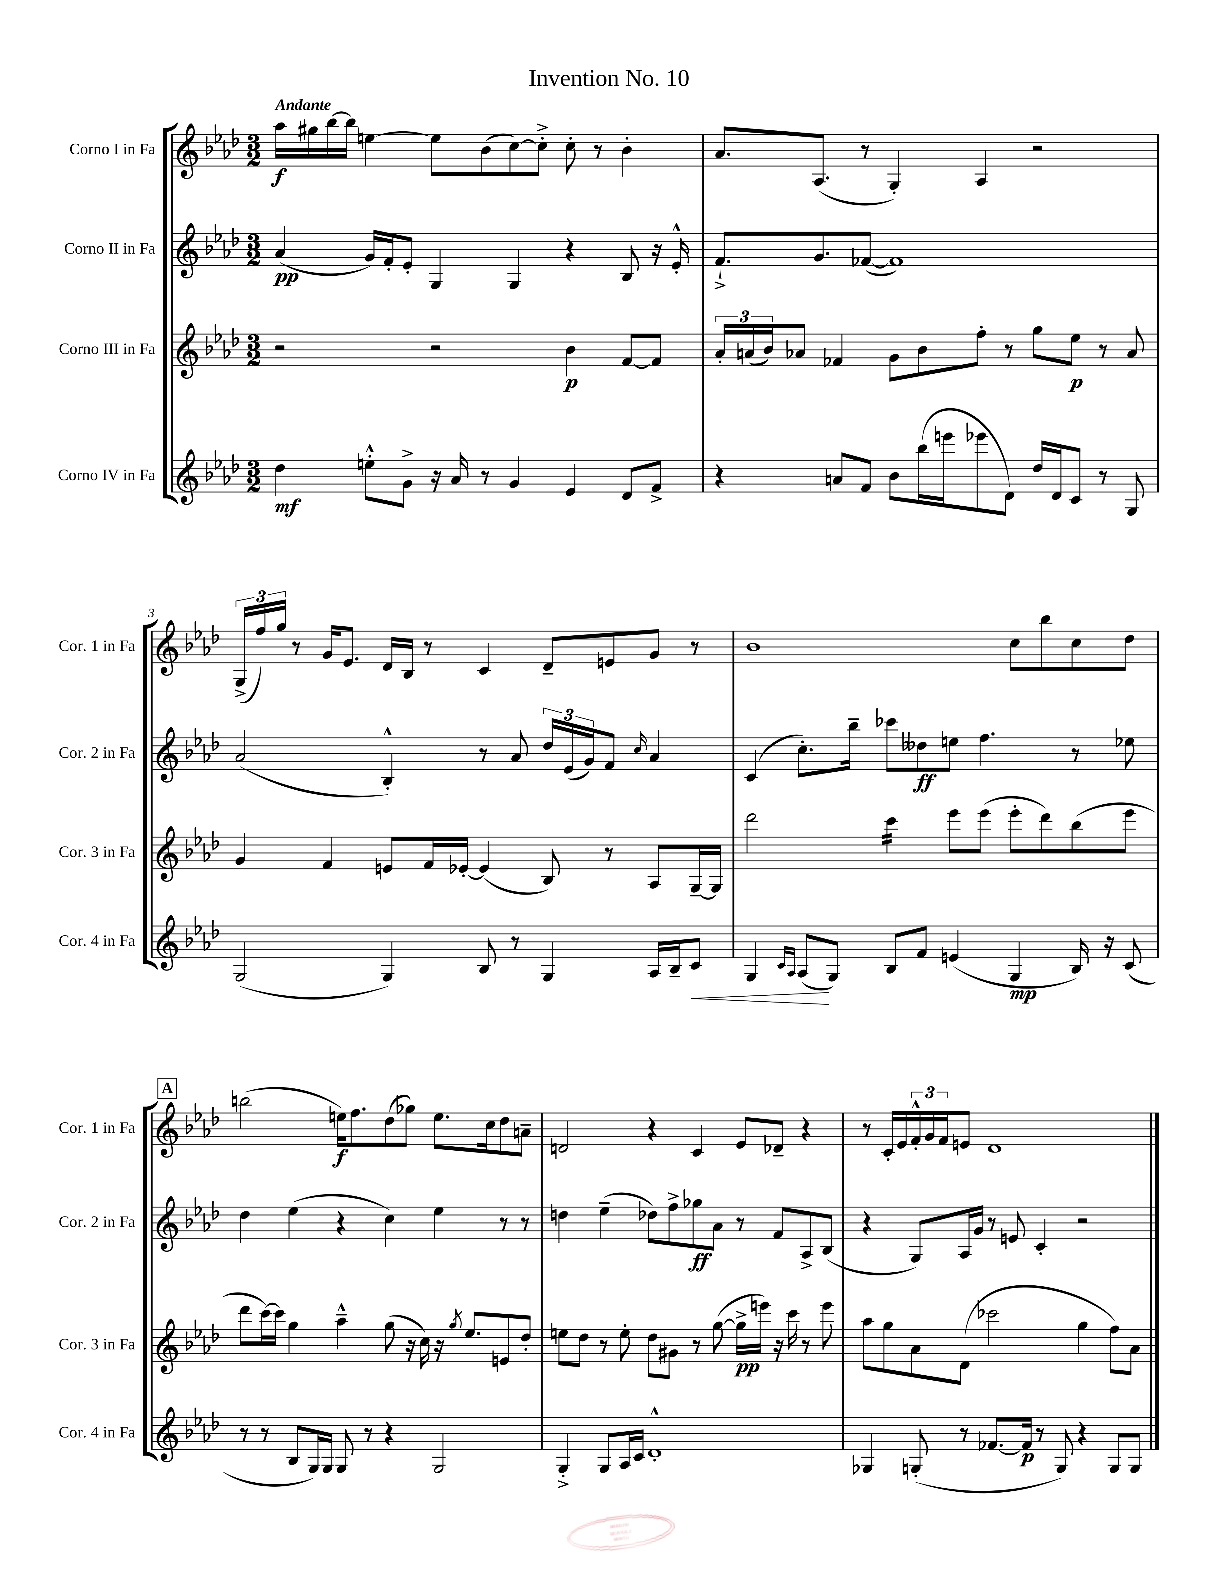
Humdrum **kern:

**kern	**dynam	**kern	**dynam	**kern	**dynam	**kern	**dynam
*part4	*part4	*part3	*part3	*part2	*part2	*part1	*part1
*staff4	*staff4	*staff3	*staff3	*staff2	*staff2	*staff1	*staff1
*I"Corno IV in Fa	*	*I"Corno III in Fa	*	*I"Corno II in Fa	*	*I"Corno I in Fa	*
*I'Cor. 4 in Fa	*	*I'Cor. 3 in Fa	*	*I'Cor. 2 in Fa	*	*I'Cor. 1 in Fa	*
*clefG2	*	*clefG2	*	*clefG2	*	*clefG2	*
*k[b-e-a-d-]	*	*k[b-e-a-d-]	*	*k[b-e-a-d-]	*	*k[b-e-a-d-]	*
*M3/2	*	*M3/2	*	*M3/2	*	*M3/2	*
=1	=1	=1	=1	=1	=1	=1	=1
!	!	!	!	!	!	!LO:TX:a:B:t=Andante	!
4dd-\	mf	2r	.	(4a-/	pp	16aa-\LL	f
.	.	.	.	.	.	16gg#X\	.
.	.	.	.	.	.	[16bb-\	.
.	.	.	.	.	.	16bb-\JJ]	.
8een'^^\L	.	.	.	16g/LL)	.	[4een\	.
.	.	.	.	16f'/J	.	.	.
8g^\J	.	.	.	8e-'/J	.	.	.
16r	.	2r	.	4G/	.	8ee\L]	.
16a-/	.	.	.	.	.	.	.
8r	.	.	.	.	.	(8b-\	.
4g/	.	.	.	4G/	.	[8cc\)	.
.	.	.	.	.	.	8cc'^\J]	.
4e-/	.	4b-\	p	4r	.	8cc'\	.
.	.	.	.	.	.	8r	.
8d-/L	.	[8f/L	.	8B-/	.	4b-'\	.
8f^/J	.	8f/J]	.	16r	.	.	.
.	.	.	.	16e-'^^/	.	.	.
=2	=2	=2	=2	=2	=2	=2	=2
4r	.	24a-'/LL	.	8.f`^/L	.	8.a-/L	.
.	.	(24an/	.	.	.	.	.
.	.	24b-/J)	.	.	.	.	.
.	.	8a-X/J	.	.	.	.	.
.	.	.	.	8.g/	.	(8.A-/J	.
8an/L	.	4f-X/	.	.	.	.	.
8f/J	.	.	.	([8f-X/J	.	8r	.
8b-\L	.	8g\L	.	1f-])	.	4G'/)	.
(16bb-\L	.	8b-\	.	.	.	.	.
16eeen\J	.	.	.	.	.	.	.
8eee-X\	.	8ff'\J	.	.	.	4A-/	.
8d-\J)	.	8r	.	.	.	.	.
16dd-/LL	.	8gg\L	.	.	.	2r	.
16d-/J	.	.	.	.	.	.	.
8c/J	.	8ee-\J	p	.	.	.	.
8r	.	8r	.	.	.	.	.
8G/	.	8a-/	.	.	.	.	.
!!LO:LB:g=z
=3	=3	=3	=3	=3	=3	=3	=3
(2G/	.	4g/	.	(2a-/	.	(24G^/LL	.
.	.	.	.	.	.	24ff/)	.
.	.	.	.	.	.	24gg/JJ	.
.	.	.	.	.	.	8r	.
.	.	4f/	.	.	.	16g/KL	.
.	.	.	.	.	.	8.e-/J	.
4G/)	.	8en/L	.	4B-'^^/)	.	16d-/LL	.
.	.	.	.	.	.	16B-/JJ	.
.	.	16f/L	.	.	.	8r	.
.	.	[16e-X'/JJ	.	.	.	.	.
8B-/	.	(4e-/]	.	8r	.	4c/	.
8r	.	.	.	8a-/	.	.	.
4G/	.	8B-/)	.	24dd-/LL	.	8d-~/L	.
.	.	.	.	(24e-/	.	.	.
.	.	.	.	24g/J)	.	.	.
.	.	8r	.	8f/J	.	8en/	.
.	.	.	.	16qqcc/	.	.	.
16A-/LL	.	8A-/L	.	4a-/	.	8g/J	.
16B-~/J	.	.	.	.	.	.	.
!	!LO:HP:b	!	!	!	!	!	!
8c/J	<	[16G~/L	.	.	.	8r	.
.	.	16G/JJ]	.	.	.	.	.
=4	=4	=4	=4	=4	=4	=4	=4
4G/	.	2ddd-\	.	(4c/	.	1b-	.
16qqc/LL	.	.	.	.	.	.	.
16qqA-/JJ	.	.	.	.	.	.	.
(8A-/L	.	.	.	8.cc'\L)	.	.	.
8G/J)	[	.	.	.	.	.	.
.	.	.	.	16bb-~\Jk	.	.	.
*	*	*tremolo	*	*	*	*	*
8B-/L	.	16ccc\LL	.	8ccc-X\L	.	.	.
.	.	16ccc\	.	.	.	.	.
8f/J	.	16ccc\	.	8dd--X\	ff	.	.
.	.	16ccc\JJ	.	.	.	.	.
*	*	*Xtremolo	*	*	*	*	*
(4en/	.	8eee-\L	.	8een\J	.	.	.
.	.	(8eee-\J	.	4.ff\	.	.	.
4G/	mp	8eee-'\L	.	.	.	8cc\L	.
.	.	8ddd-\)	.	.	.	8bb-\	.
16B-/)	.	(8bb-\	.	8r	.	8cc\	.
16r	.	.	.	.	.	.	.
(8c/	.	8eee-\J	.	8ee-X\	.	8dd-\J	.
!!LO:LB:g=z
!!LO:REH:place=s1:t=A
=5	=5	=5	=5	=5	=5	=5	=5
8r	.	8ddd-\L	.	4dd-\	.	(2bbn\	.
8r	.	[16ccc\L)	.	.	.	.	.
.	.	16ccc\JJ]	.	.	.	.	.
8B-/L	.	4gg\	.	(4ee-\	.	.	.
16G/L)	.	.	.	.	.	.	.
16G/JJ	.	.	.	.	.	.	.
8G/	.	4aa-~^^\	.	4r	.	16een\KL)	f
.	.	.	.	.	.	8.ff\	.
8r	.	.	.	.	.	.	.
4r	.	(8gg\	.	4cc\)	.	(8dd-\	.
.	.	16r	.	.	.	8gg-X\J)	.
.	.	16cc\)	.	.	.	.	.
2G/	.	16r	.	4ee-\	.	8.ee\L	.
.	.	8qgg/	.	.	.	.	.
.	.	8.ee-/L	.	.	.	.	.
.	.	.	.	.	.	16cc\k	.
.	.	8en/	.	8r	.	8dd-\	.
.	.	8dd-'/J	.	8r	.	8an~\J	.
=6	=6	=6	=6	=6	=6	=6	=6
4G'^/	.	8een\L	.	4ddn\	.	2dn/	.
.	.	8dd-\J	.	.	.	.	.
8G/L	.	8r	.	(4ee-~\	.	.	.
16A-/L	.	8ee'\	.	.	.	.	.
16c/JJ	.	.	.	.	.	.	.
1d-'^^	.	8dd-\L	.	8dd-X\L)	.	4r	.
.	.	8g#X\J	.	8ff^\	.	.	.
.	.	8r	.	8gg-X\	ff	4c/	.
.	.	([8gg\	.	8a-\J	.	.	.
.	.	16gg^\LL]	pp	8r	.	8e-/L	.
.	.	16eeen\JJ)	.	.	.	.	.
.	.	16r	.	8f/L	.	8d-X~/J	.
.	.	16ccc\	.	.	.	.	.
.	.	8r	.	8A-^/	.	4r	.
.	.	8eee\	.	(8B-/J	.	.	.
=7	=7	=7	=7	=7	=7	=7	=7
4G-X/	.	8aa-\L	.	4r	.	8r	.
.	.	8gg\	.	.	.	16c'/LL	.
.	.	.	.	.	.	16e-/	.
(8Gn'/	.	8a-\	.	8G/L)	.	24f'^^/	.
.	.	.	.	.	.	24g/	.
.	.	.	.	.	.	24f/J	.
8r	.	(8d-\J	.	16A-/L	.	8en/J	.
.	.	.	.	16g/JJ	.	.	.
[8.f-X/L	.	2ccc-X\	.	8r	.	1d-	.
.	.	.	.	8en/	.	.	.
16f-/Jk]	p	.	.	.	.	.	.
8r	.	.	.	4c'/	.	.	.
8G/)	.	.	.	.	.	.	.
4r	.	4gg\	.	2r	.	.	.
8G/L	.	8ff\L)	.	.	.	.	.
8G/J	.	8a-\J	.	.	.	.	.
==	==	==	==	==	==	==	==
*-	*-	*-	*-	*-	*-	*-	*-
